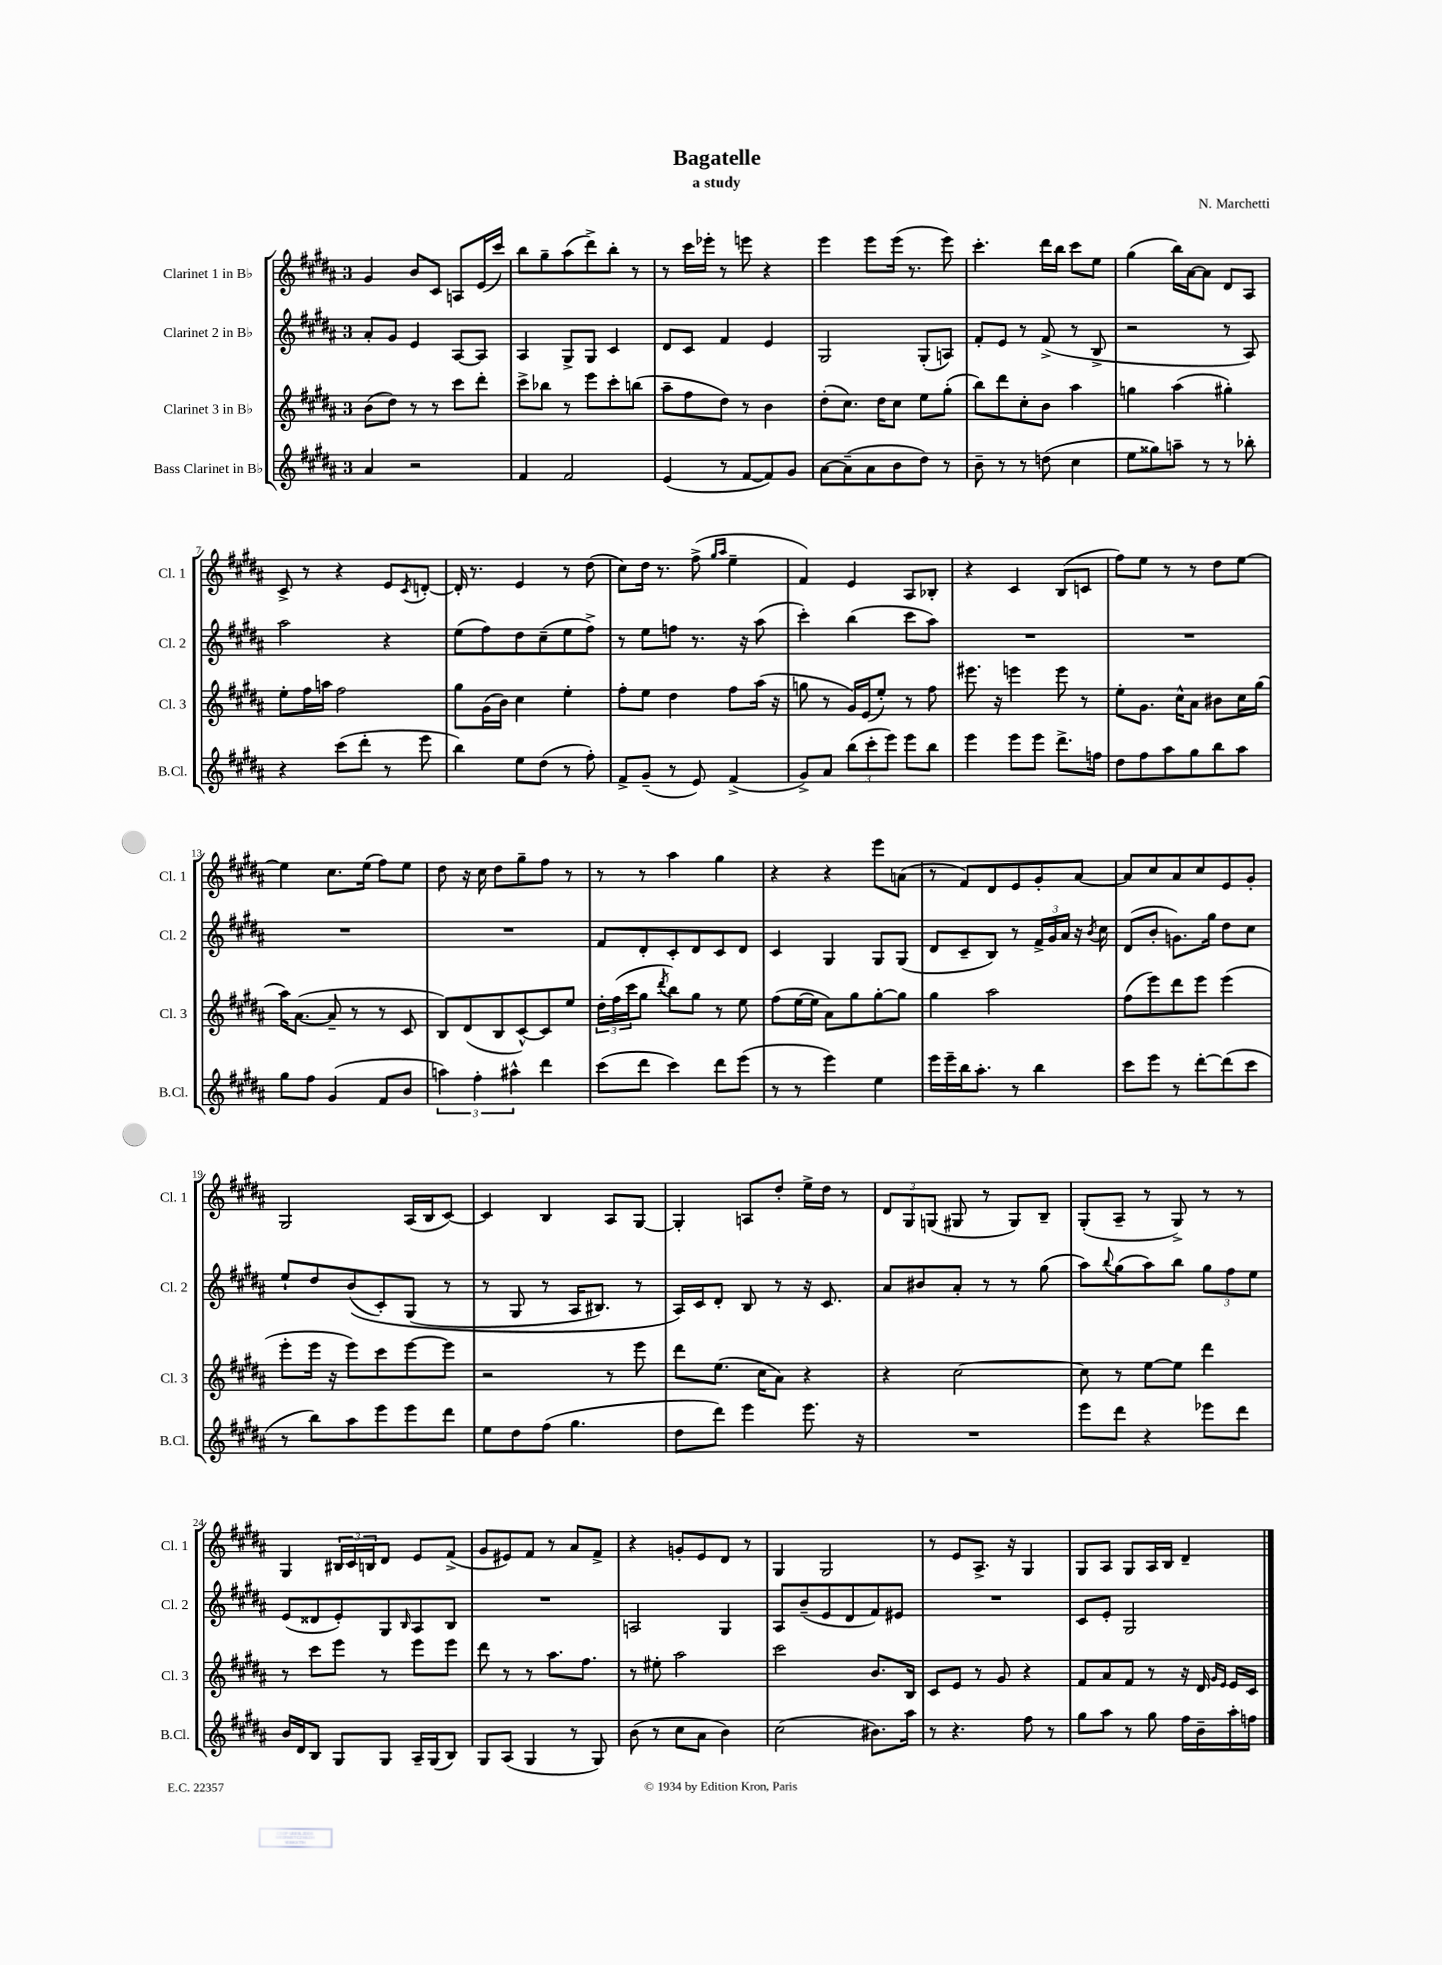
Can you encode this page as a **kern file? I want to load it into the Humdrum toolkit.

**kern	**kern	**kern	**kern
*part4	*part3	*part2	*part1
*staff4	*staff3	*staff2	*staff1
*I"Bass Clarinet in B♭	*I"Clarinet 3 in B♭	*I"Clarinet 2 in B♭	*I"Clarinet 1 in B♭
*I'B.Cl.	*I'Cl. 3	*I'Cl. 2	*I'Cl. 1
*clefG2	*clefG2	*clefG2	*clefG2
*k[f#c#g#d#a#]	*k[f#c#g#d#a#]	*k[f#c#g#d#a#]	*k[f#c#g#d#a#]
*M3/4	*M3/4	*M3/4	*M3/4
=1	=1	=1	=1
4a#/	(8b\L	8a#'/L	4g#/
.	8dd#\J)	8g#/J	.
2r	8r	4e/	8b/L
.	8r	.	8c#/J
.	8ccc#\L	[8A#/L	8An/L
.	8ddd#'\J	8A#/J]	(16e/L
.	.	.	16ccc#/JJ)
=2	=2	=2	=2
4f#/	8ccc#^\L	4A#/	8bb\L
.	8bb-X\J	.	8gg#~\
2f#/	8r	8G#^/L	(8aa#\
.	8eee\L	8G#/J	8ddd#^\)
.	8ccc#'\	4c#/	8bb'\J
.	(8bbn\J	.	8r
=3	=3	=3	=3
(4e/	8aa#~\L	8d#/L	8r
.	8ff#\	8c#/J	16ccc#\LL
.	.	.	16eee-X'\JJ
8r	8dd#\J)	4f#/	8r
[8f#/L	8r	.	8eeen\
8f#/])	4b\	4e/	4r
8g#/J	.	.	.
=4	=4	=4	=4
[8a#\L	(8dd#'\L	2G#/	4eee\
(8a#~\]	8.cc#\J)	.	.
8a#\	.	.	8eee\L
.	16dd#\KL	.	.
8b\	8cc#\J	.	(16eee\Jk
.	.	.	8.r
8dd#\J)	8ee\L	(8G#'/L	.
8r	(8gg#'\J	8An/J)	8eee\)
=5	=5	=5	=5
8b~\	8bb\L)	8f#'/L	4.ccc#'\
8r	8ddd#\	8e/J	.
8r	8cc#'\	8r	.
(8ddn\	8b\J	(8f#^/	16ddd#\LL
.	.	.	16bb\JJ
4cc#\	4aa#\	8r	8ccc#\L
.	.	8B^/	8ee\J
=6	=6	=6	=6
8ee\L	4ggn\	2r	(4gg#\
8gg##X\)	.	.	.
8aan~\J	(4aa#\	.	16bb\LL)
.	.	.	[16a#\J
8r	.	.	8a#\J]
8r	4gg#X'\)	8r	8d#/L
8bb-X'\	.	8A#/)	8A#/J
!!LO:LB:g=z
=7	=7	=7	=7
4r	8ee'\L	2aa#\	8c#^/
.	16ff#\L	.	8r
.	16aan\JJ	.	.
(8ccc#\L	2ff#\	.	4r
8ddd#'\J	.	.	.
8r	.	4r	8e/L
.	.	.	8qc#/
8eee\	.	.	[8dn'/J
=8	=8	=8	=8
4bb\)	8gg#\L	(8ee\L	16d'/]
.	.	.	8.r
.	(16g#\L	8ff#\)	.
.	16b\JJ)	.	.
8ee\L	4cc#\	8dd#\	4e/
(8dd#\J	.	(8cc#~\	.
8r	4ee'\	8ee\	8r
8ff#'\)	.	8ff#^\J)	(8dd#\
=9	=9	=9	=9
8f#^/L	8ff#'\L	8r	8cc#\L)
(8g#~/J	8ee\J	8ee\L	16dd#\Jk
.	.	.	8.r
8r	4dd#\	8ffn\J	.
8e/)	.	8.r	(8ff#^\
.	.	.	16qqgg#/LL
.	.	.	16qqaa#/JJ
(4f#^/	8ff#\L	.	4ee~\
.	.	16r	.
.	(16aa#\Jk	(8aa#\	.
.	16r	.	.
=10	=10	=10	=10
8g#^/L)	8ggn\	4ccc#'\)	4f#/)
8a#/J	8r	.	.
(12bb\L	16g#/LL)	(4bb\	4e/
.	(16e/J	.	.
12ccc#'\	.	.	.
.	8ee'/J)	.	.
12eee\J)	.	.	.
8eee\L	8r	8ccc#\L	8A#/L
8bb\J	8ff#\	8aa#\J)	8B-X'/J
=11	=11	=11	=11
4eee\	8.eee#X\	2.r	4r
.	16r	.	.
8eee\L	4eeen\	.	4c#/
8eee\J	.	.	.
8.ddd#^\L	8eee\	.	(8B/L
.	8r	.	8cn/J
16ffn\Jk	.	.	.
=12	=12	=12	=12
8dd#\L	8ee'\L	2.r	8ff#\L)
8ff#\	8.g#\J	.	8ee\J
8aa#\	.	.	8r
.	16cc#^^\KL	.	.
8gg#\	8a#\J	.	8r
8bb\	8b#X\L	.	8dd#\L
8aa#\J	16cc#\L	.	[8ee\J
.	(16gg#\JJ	.	.
!!LO:LB:g=z
=13	=13	=13	=13
8gg#\L	16aa#\KL)	2.r	4ee\]
.	([8.a#\J	.	.
8ff#\J	.	.	.
(4g#/	8a#~/]	.	8.cc#\L
.	8r	.	.
.	.	.	(16ee\Jk
8f#/L	8r	.	8ff#\L)
8b/J	8c#/	.	8ee\J
=14	=14	=14	=14
6aan\)	8B/L)	2.r	8dd#\
.	(8d#/	.	16r
6ff#'\	.	.	.
.	.	.	16cc#\
.	8B/	.	8dd#\L
6aa#X^^\	.	.	.
.	[8c#^^/)	.	8gg#~\
4ddd#\	8c#/]	.	8ff#\J
.	8ee/J	.	8r
=15	=15	=15	=15
(8ccc#\L	24dd#'\LL	8f#/L	8r
.	(24ff#\	.	.
.	24ccc#\J	.	.
8ddd#\J	8gg#\J	8d#'/	8r
.	8qddd#/	.	.
4ccc#\)	8bb\L)	8c#'/	4aa#\
.	8gg#\J	8d#/	.
8ddd#\L	8r	8c#/	4gg#\
(8eee\J	8ee\	8d#/J	.
=16	=16	=16	=16
8r	(8ff#\L	4c#/	4r
8r	[16ee\L	.	.
.	16ee\JJ]	.	.
4eee\)	8a#\L)	4G#/	4r
.	8gg#\	.	.
4ee\	[8gg#'\	8G#/L	8eee\L
.	8gg#\J]	(8G#/J	(8an\J
=17	=17	=17	=17
16eee\LL	4gg#\	8d#/L	8r
16eee~\	.	.	.
16bb\J	.	8c#~/	8f#/L)
8.aa#'\J	.	.	.
.	2aa#\	8B/J)	8d#/
8r	.	8r	8e/
4bb\	.	24f#^/LL	8g#'/
.	.	24g#/	.
.	.	24a#/JJ	.
.	.	16r	[8a#/J
.	.	8qb/	.
.	.	16cc#\	.
=18	=18	=18	=18
8ccc#\L	(8ff#\L	(8d#/L	8a#/L]
8eee\J	8eee\)	8b'/J	8cc#/
8r	8ddd#\	8.gn\L)	8a#/
[8ddd#'\L	8eee\J	.	8cc#/
.	.	16gg#\Jk	.
(8ddd#\]	(4eee\	8dd#\L	8e/
8ccc#\J	.	8cc#\J	8g#'/J
!!LO:LB:g=z
=19	=19	=19	=19
8r	8eee'\L	8ee`/L	2G#/
8bb\L)	16eee\Jk	8dd#/	.
.	16r	.	.
8aa#\	8eee\L)	((8b/	.
8eee\	8ccc#\	8c#'/)	.
8eee\	[8eee\	(8G#/J	(16A#/LL
.	.	.	16B/J
8ddd#\J	8eee\J]	8r	[8c#/J)
=20	=20	=20	=20
8ee\L	2r	8r	4c#/]
8dd#\	.	8G#/	.
(8ff#\J	.	8r	4B/
4.gg#\	.	16A#/KL	.
.	.	8.B#X/J)	.
.	8r	.	8A#/L
.	8eee\	8r	[8G#/J
=21	=21	=21	=21
8dd#\L	8ddd#\L	16A#/LL)	4G#'/]
.	.	16c#/J	.
8ddd#\J)	(8.ee\J	8d#'/J	.
4eee\	.	8B/	8An/L
.	16cc#\KL	.	.
.	8a#\J)	8r	8dd#'/J
8.eee\	4r	16r	16ee^\LL
.	.	8.c#/	16dd#\JJ
.	.	.	8r
16r	.	.	.
=22	=22	=22	=22
2.r	4r	8a#/L	12d#/L
.	.	.	12G#/
.	.	8b#X/	.
.	.	.	(12Gn/J
.	[2cc#\	8a#'/J	8G#X/
.	.	8r	8r
.	.	8r	8G#/L)
.	.	(8gg#\	8B~/J
=23	=23	=23	=23
8eee\L	8cc#\]	8aa#\L)	(8G#'/L
.	.	8qqbb/	.
8ddd#\J	8r	(8gg#\	8A#~/J
4r	[8ee\L	8aa#\)	8r
.	8ee\J]	8bb\J	8G#^/)
8eee-X\L	4ddd#\	12gg#\L	8r
.	.	12ff#\	.
8ddd#\J	.	.	8r
.	.	12ee\J	.
!!LO:LB:g=z
=24	=24	=24	=24
16b/LL	8r	(8e/L	4G#/
16d#/J	.	.	.
8B/J	8ccc#\L	8d##X/	.
8G#/L	8eee\J	8e'/)	24B#X/LL
.	.	.	24c#/
.	.	.	24Bn/J
8G#/J	8r	8G#/	8d#/J
.	.	16qqB/	.
16A#~/LL	8eee\L	8A#/	8e/L
(16G#/J	.	.	.
8B/J)	8eee\J	8B/J	(8f#^/J
=25	=25	=25	=25
8G#/L	8ddd#\	2.r	8g#/L
(8A#/J	8r	.	8e#X/)
4G#/	8r	.	8f#/J
.	8.aa#\L	.	8r
8r	.	.	8a#/L
.	8.ff#\J	.	.
8G#/)	.	.	8f#^/J
=26	=26	=26	=26
(8b\	8r	2An/	4r
8r	8ee#X'\	.	.
8cc#\L	2aa#\	.	8gn'/L
8a#\J	.	.	8e/
4b\)	.	4G#/	8d#/J
.	.	.	8r
=27	=27	=27	=27
(2cc#\	2ccc#\	8A#/L	4G#/
.	.	(8b~/	.
.	.	8e/	2G#/
.	.	8d#/	.
8.b#X\L)	8.b/L	8f#/)	.
.	.	8e#X/J	.
16aa#\Jk	16B/Jk	.	.
=28	=28	=28	=28
8r	8c#/L	2.r	8r
4.r	8e/J	.	8e/L
.	8r	.	8.A#^/J
.	8g#/	.	.
.	.	.	16r
8ff#\	4r	.	4G#/
8r	.	.	.
=29	=29	=29	=29
8gg#\L	8f#/L	8c#/L	8G#/L
8aa#\J	8a#/	8e'/J	8A#/J
8r	8f#/J	2G#/	8G#/L
8gg#\	8r	.	16A#/L
.	.	.	16B/JJ
16ff#\LL	16r	.	4d#~/
16b~\	16d#/	.	.
.	16qqg#/LL	.	.
.	16qqe/JJ	.	.
16aa#'\	16e/LL	.	.
16ffn\JJ	16c#/JJ	.	.
==	==	==	==
*-	*-	*-	*-
